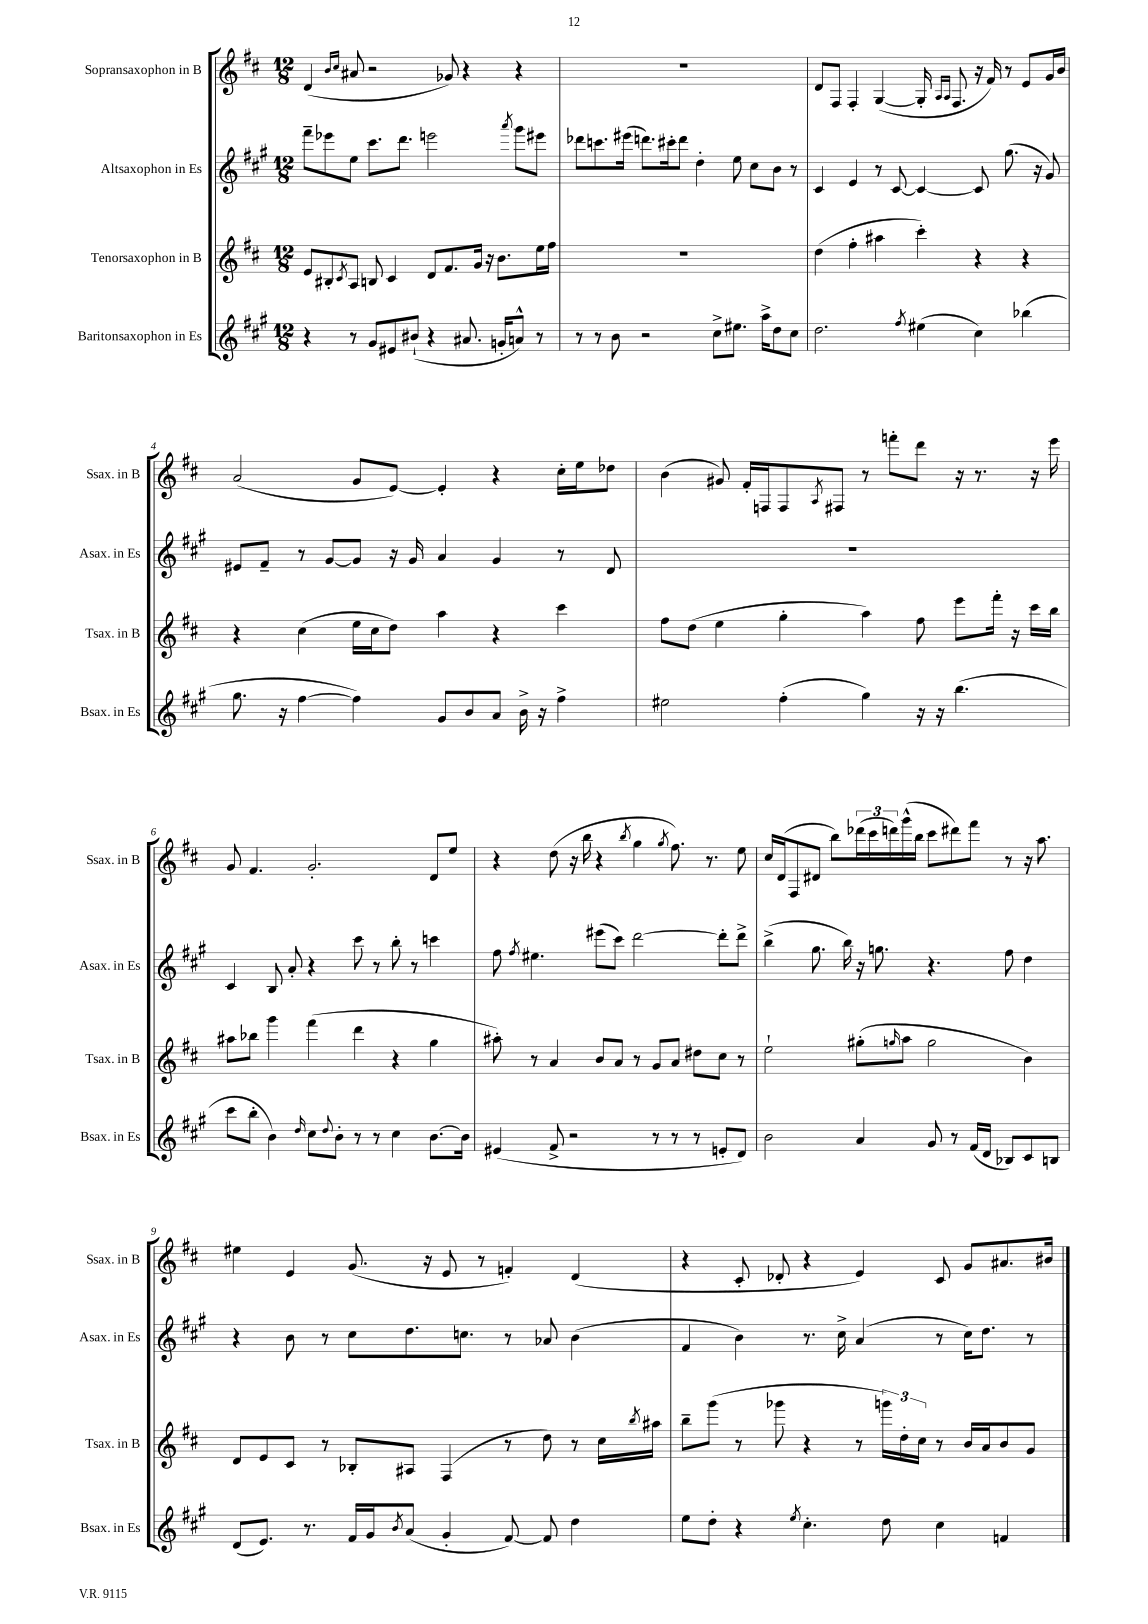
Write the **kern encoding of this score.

**kern	**kern	**kern	**kern
*staff4	*staff3	*staff2	*staff1
*clefG2	*clefG2	*clefG2	*clefG2
*k[f#c#g#]	*k[f#c#]	*k[f#c#g#]	*k[f#c#]
*M12/8	*M12/8	*M12/8	*M12/8
4r	8e/L	8fff#~\L	(4d/
.	8B#'/	8eee-\	.
.	.	.	16qqb/LL
.	8qc#/	.	16qqcc#/JJ
8r	8A/J	8ee\J	8a#/
8g#/L	8B/	8.ccc#\L	2r
8e#/	4c#/	.	.
.	.	8.ddd\J	.
(8b#`/J	.	.	.
4r	8d/L	2eee\	.
.	8.f#/	.	8g-/)
8.a#/	.	.	4r
.	16g/Jk	.	.
.	16r	.	.
16g'/LK	8.b\L	.	.
.	.	8qaaa/	.
8a^^/J)	.	8ggg#\L	4r
8r	16ee\L	8eee#\J	.
.	16ff#\JJ	.	.
=	=	=	=
8r	1.r	8ddd-\L	1.r
8r	.	8.ccc\	.
8b\	.	.	.
.	.	(16eee#\Jk	.
2r	.	8.ddd\L)	.
.	.	16ccc#'\k	.
.	.	8ddd\J	.
.	.	4dd'\	.
8cc#^\L	.	.	.
8.ee#\J	.	8ee\	.
.	.	8cc#\L	.
16aa^\LK	.	.	.
8dd\	.	8b\J	.
8cc#\J	.	8r	.
=	=	=	=
2.dd\	(4dd\	4c#/	8d/L
.	.	.	8F#/J
.	4ff#'\	4e/	4F#'/
.	4aa#\	8r	([4G/
.	.	[8c#/	.
8qff#/	.	.	.
(4ee#\	4ccc#'\)	4c#/_	16G'/]
.	.	.	16qqA/LL
.	.	.	16qqA/JJ
.	.	.	8.F#/
4cc#\)	4r	8c#/]	16r
.	.	.	16f#/)
.	.	(8.gg#\	8r
(4bb-\	4r	.	8e/L
.	.	16r	.
.	.	8g#/)	16g/L
.	.	.	16b/JJ
=	=	=	=
8.gg#\	4r	8e#/L	(2a/
.	.	8f#~/J	.
16r	.	.	.
[4ff#\	(4cc#\	8r	.
.	.	[8g#/L	.
4ff#\])	16ee\LL	8g#/]J	8g/L
.	16cc#\J	.	.
.	8dd\J)	16r	[8e/J)
.	.	16g#/	.
8g#/L	4aa\	4a/	4e'/]
8b/	.	.	.
8a/J	4r	4g#/	4r
16b^\	.	.	.
16r	.	.	.
4ff#^\	4ccc#\	8r	16cc#'\LL
.	.	.	16ee\J
.	.	8d/	8dd-\J
=	=	=	=
2ee#\	8ff#\L	1.r	(4b\
.	(8dd\J	.	.
.	4ee\	.	8g#/)
.	.	.	16f#'/LL
.	.	.	16F/J
(4ff#'\	4gg'\	.	8F/
.	.	.	8qA/
.	.	.	8F#/J
4gg#\)	4aa\)	.	8r
.	.	.	8fff'\L
16r	8ff#\	.	8ddd\J
16r	.	.	.
(4.bb\	8eee\L	.	16r
.	.	.	8.r
.	16fff#'\Jk	.	.
.	16r	.	.
.	16ccc#\LL	.	16r
.	16bb\JJ	.	16eee\
=	=	=	=
8ccc#\L	8aa#\L	4c#/	8g/
8bb'\J	8bb-\J	.	4.f#/
4b\)	4ggg\	8B/	.
.	.	8a'/	.
16qqdd/	.	.	.
8cc#\L	(4fff#\	4r	2.g'/
8qqdd/	.	.	.
8b'\J	.	.	.
8r	4ddd\	8ccc#\	.
8r	.	8r	.
4cc#\	4r	8bb'\	.
.	.	8r	.
[8.b\L	4gg\	4ccc\	8d/L
.	.	.	8ee/J
16b\]Jk	.	.	.
=	=	=	=
(4e#/	8aa#'\)	8ff#\	4r
.	.	8qff#/	.
.	8r	4.ee#\	.
8f#^/	4a/	.	(8dd\
2r	.	.	16r
.	.	.	16bb\
.	8b/L	(8eee#\L	4r
.	8a/J	8ccc#\J)	.
.	.	.	8qbb/
.	8r	[2ddd\	4gg\
8r	8g/L	.	.
.	.	.	8qgg/
8r	8a/J	.	8.ff#\)
8r	8dd#\L	.	.
.	.	.	8.r
8e'/L	8cc#\J	8ddd'\]L	.
8d/J)	8r	8ddd^\J	8ee\
=	=	=	=
2b\	2ee`\	(4bb^\	16cc#/LL
.	.	.	(16d/J
.	.	.	8F#/
.	.	8.gg#\	8d#/J
.	.	.	8bb\L)
.	.	16bb\)	.
4a/	(8gg#'\L	16r	(24ddd-\L
.	.	.	24ccc#\
.	.	8.gg\	.
.	.	.	24ddd\)
.	16qqgg/	.	.
.	8aa\J	.	(16ggg^^\
.	.	.	16bb\JJ
8g#/	2gg\	4.r	8ccc#\L
8r	.	.	8ddd#\)
(16f#/LL	.	.	8fff#\J
16d/JJ	.	.	.
8B-/L)	.	8ff#\	8r
8c#/	4b\)	4dd\	16r
.	.	.	8.aa\
8B/J	.	.	.
=	=	=	=
(8d/L	8d/L	4r	4ee#\
8.e/J)	8e/	.	.
.	8c#/J	8b\	4e/
8.r	.	.	.
.	8r	8r	.
16f#/LL	8B-'/L	8cc#\L	(8.g/
16g#/J	.	.	.
8qb/	.	.	.
(8a/J	8A#/J	8.dd\	.
.	.	.	16r
4g#'/	(4F#/	.	8e/
.	.	8.cc\J	.
.	.	.	8r
[8f#/)	8r	8r	4f'/)
8f#/]	8dd\)	8a-/	.
4dd\	8r	(4b\	(4d/
.	16cc#\LL	.	.
.	8qbb/	.	.
.	16aa#\JJ	.	.
=	=	=	=
8ee\L	8bb~\L	4f#/	4r
8dd'\J	(8ggg\J	.	.
4r	8r	4b\)	8c#'/
.	8ggg-\	.	8d-'/
8qee/	.	.	.
4.cc#'\	4r	8.r	4r
.	.	16cc#^\	.
.	8r	(4a/	4e/)
8dd\	24ggg\LL)	.	.
.	24dd'\	.	.
.	24cc#\JJ	.	.
4cc#\	8r	8r	8c#/
.	16b/LL	16cc#\LK)	8g/L
.	16a/J	8.dd\J	.
4f/	8b/	.	8.a#/
.	8g/J	8r	.
.	.	.	16b#/Jk
==	==	==	==
*-	*-	*-	*-
